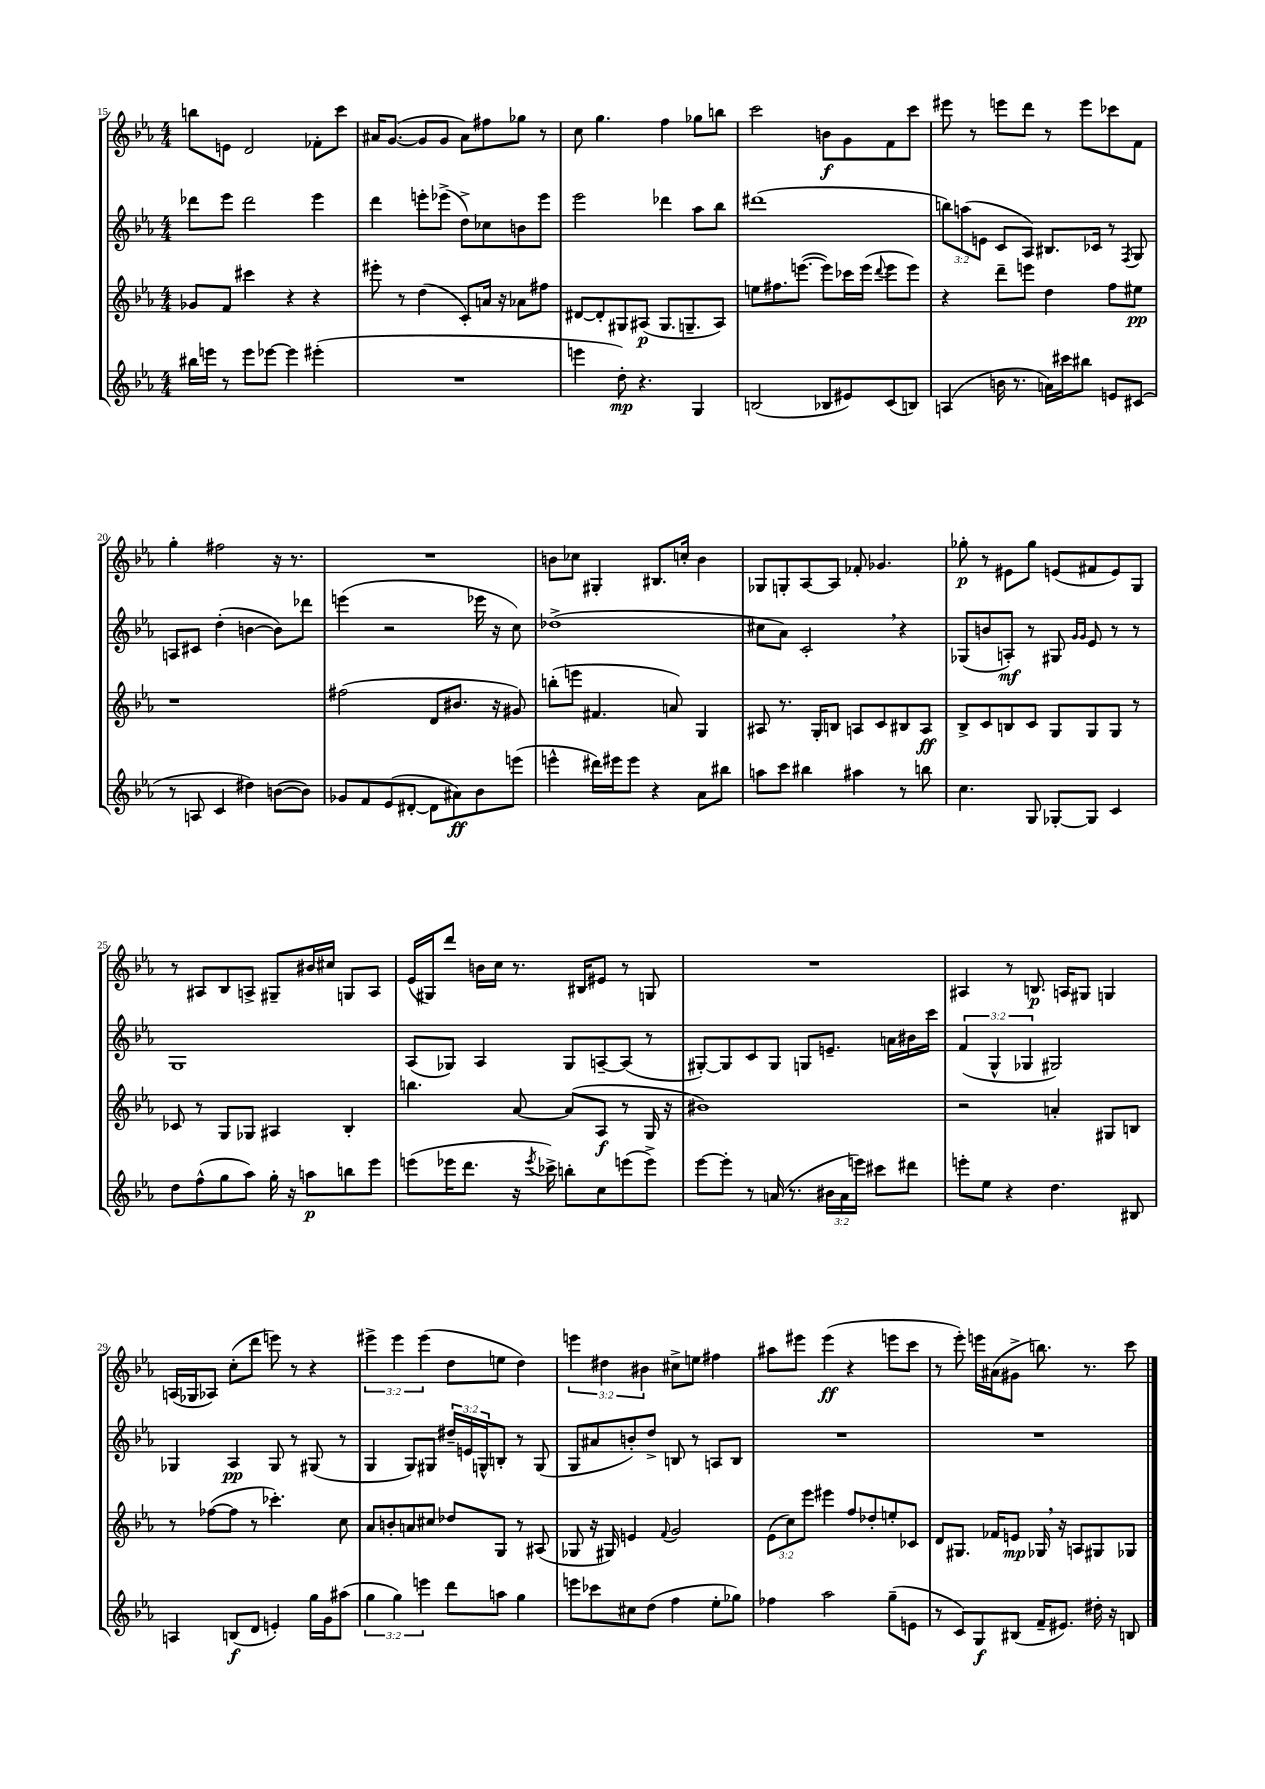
<<
\new StaffGroup <<
\new Staff = "s0" {
    \clef treble \key ees \major \numericTimeSignature \time 4/4 \override Staff.TupletNumber.text = #tuplet-number::calc-fraction-text
    b''8 e'8 d'2 fes'8-. c'''8 |
    ais'16 g'8.~( g'8 g'8 ais'8) fis''8 ges''8 r8 |
    c''8 g''4. f''4 ges''8 b''8 |
    c'''2 b'8\f g'8 f'8 c'''8 |
    eis'''8 r8 e'''8 d'''8 r8 e'''8 ces'''8 f'8 |
    g''4-. fis''2 r16 r8. |
    R1 |
    b'8 ces''8 gis4-. bis8. c''16-. b'4 |
    ges8 g8-. aes8~ aes8 fes'8-. ges'4. |
    ges''8-.\p r8 eis'8 ges''8 e'8( fis'8 e'8) g8 |
    r8 ais8 bes8 a8-> gis8-- bis'16 cis''16 g8 a8 |
    ees'16( gis16) d'''8 b'16 c''16 r8. bis16 eis'8 r8 g8 |
    R1 |
    ais4 r8 b8.\p a16 gis8 g4 |
    a16( ges16 aes8) c''8-.( d'''8 e'''8) r8 r4 |
    \tuplet 3/2 { eis'''4-> eis'''4 eis'''4( } d''8 e''8 d''4) |
    \tuplet 3/2 { e'''4 dis''4 bis'4 } cis''8-> e''8 fis''4 |
    ais''8 eis'''8 eis'''4\ff( r4 e'''8 c'''8 |
    r8 ees'''8-.) e'''16 ais'16( gis'8-> b''8.) r8. c'''8 \bar "|." |
}
\new Staff = "s1" {
    \clef treble \key ees \major \numericTimeSignature \time 4/4 \override Staff.TupletNumber.text = #tuplet-number::calc-fraction-text
    des'''8 ees'''8 des'''2 ees'''4 |
    d'''4 e'''8-. ees'''8->( d''8->) ces''8 b'8 ees'''8 |
    ees'''2 des'''4 aes''8 bes''8 |
    dis'''1( |
    \tuplet 3/2 { b''8) a''8( e'8 } c'8 aes8) bis8. ces'16 r8 \acciaccatura { f8 } g8 |
    a8 cis'8 d''4-.( b'4~ b'8) des'''8 |
    e'''4( r2 ees'''16 r16 c''8) |
    des''1->( |
    cis''8 aes'8) c'2-. \breathe r4 |
    ges8( b'8 a8-.\mf) r8 gis8 \grace { g'16 g'16 } ees'8 r8 r8 |
    g1 |
    aes8( ges8) aes4 ges8 a8~-- a8( r8 |
    gis8~-.) gis8 c'8 gis8 g8 e'8.-- a'16 bis'16 c'''16 |
    \tuplet 3/2 { f'4( g4-^ ges4 } gis2) |
    ges4 aes4\pp ges8 r8 gis8( r8 |
    g4 g8) gis8 \tuplet 3/2 { dis''16-- e'16 g16-^ } b8-. r8 g8( |
    g8 ais'8 b'8-.) d''8-> b8 r8 a8 b8 |
    R1 |
    R1 \bar "|." |
}
\new Staff = "s2" {
    \clef treble \key ees \major \numericTimeSignature \time 4/4 \override Staff.TupletNumber.text = #tuplet-number::calc-fraction-text
    ges'8 f'8 cis'''4 r4 r4 |
    eis'''8-. r8 d''4( c'8-.) a'16 r16 aes'8 fis''8 |
    dis'8~ dis'8-. gis8 ais8\p( gis8. g8.-- ais8) |
    e''8 fis''8. e'''8.~( e'''8) ces'''16 e'''16( \appoggiatura { d'''8 } e'''8 e'''8) |
    r4 d'''8-- e'''8 d''4 f''8 eis''8\pp |
    r1 |
    fis''2( d'8 bis'8. r16 gis'8) |
    b''8-.( e'''8 fis'4. a'8) g4 |
    ais8 r8. g16-. b8 a8 c'8 bis8 a8\ff |
    bes8-> c'8 b8 c'8 g8 g8 g8 r8 |
    ces'8 r8 g8 ges8 ais4 bes4-. |
    b''4. aes'8~ aes'8( aes8\f r8 g16 r16 |
    bis'1) |
    r2 a'4-. gis8 b8 |
    r8 fes''8~( fes''8 r8 ces'''4.-.) c''8 |
    aes'8 b'8-. a'8 cis''8 des''8 g8 r8 ais8( |
    ges8 r16 gis16) e'4 \appoggiatura { f'8 } g'2 |
    \tuplet 3/2 { ees'8( c''8) ees'''8 } eis'''4 f''8 des''8-. e''8-. ces'8 |
    d'8 gis8. fes'16 e'8\mp ges16 \breathe r16 a8 gis8 ges8 \bar "|." |
}
\new Staff = "s3" {
    \clef treble \key ees \major \numericTimeSignature \time 4/4 \override Staff.TupletNumber.text = #tuplet-number::calc-fraction-text
    bis''16 e'''16 r8 e'''8 ees'''8~ ees'''4 eis'''4-.( |
    R1 |
    e'''4 d''8-.\mp) r4. g4 |
    b2( bes8 eis'8) c'8( b8) |
    a4( b'16 r8. a'16) cis'''16 bis''8 e'8 cis'8( |
    r8 a8 c'4 dis''4) b'8~( b'8) |
    ges'8 f'8 ees'8( dis'8~-. dis'8 ais'8\ff) bes'8 e'''8( |
    e'''4-^ dis'''16) eis'''16 eis'''8 r4 aes'8 bis''8 |
    a''8 c'''8 bis''4 ais''4 r8 b''8 |
    c''4. g8 ges8~-. ges8 c'4 |
    d''8 f''8-^( g''8 aes''8) g''16-. r16 a''8\p b''8 ees'''8 |
    e'''8( ees'''16 d'''8. r16 \acciaccatura { ees'''8 } ces'''16->) b''8-. c''8 e'''8( e'''8->) |
    ees'''8~ ees'''8-. r8 a'16( r8. \tuplet 3/2 { bis'16 a'16 e'''16) } cis'''8 dis'''8 |
    e'''8-. ees''8 r4 d''4. bis8 |
    a4 b8\f( d'8 e'4-.) g''16 g'16 ais''8( |
    \tuplet 3/2 { g''4 g''4) e'''4 } d'''8 a''8 g''4 |
    e'''8 ces'''8 cis''8 d''8( f''4 ees''8-. ges''8) |
    fes''4 aes''2 g''8--( e'8 |
    r8 c'8) g8\f bis8( f'16-- eis'8.) dis''16-. r16 b8 \bar "|." |
}
>>
>>
\layout { \context { \Score currentBarNumber = #15 } }
